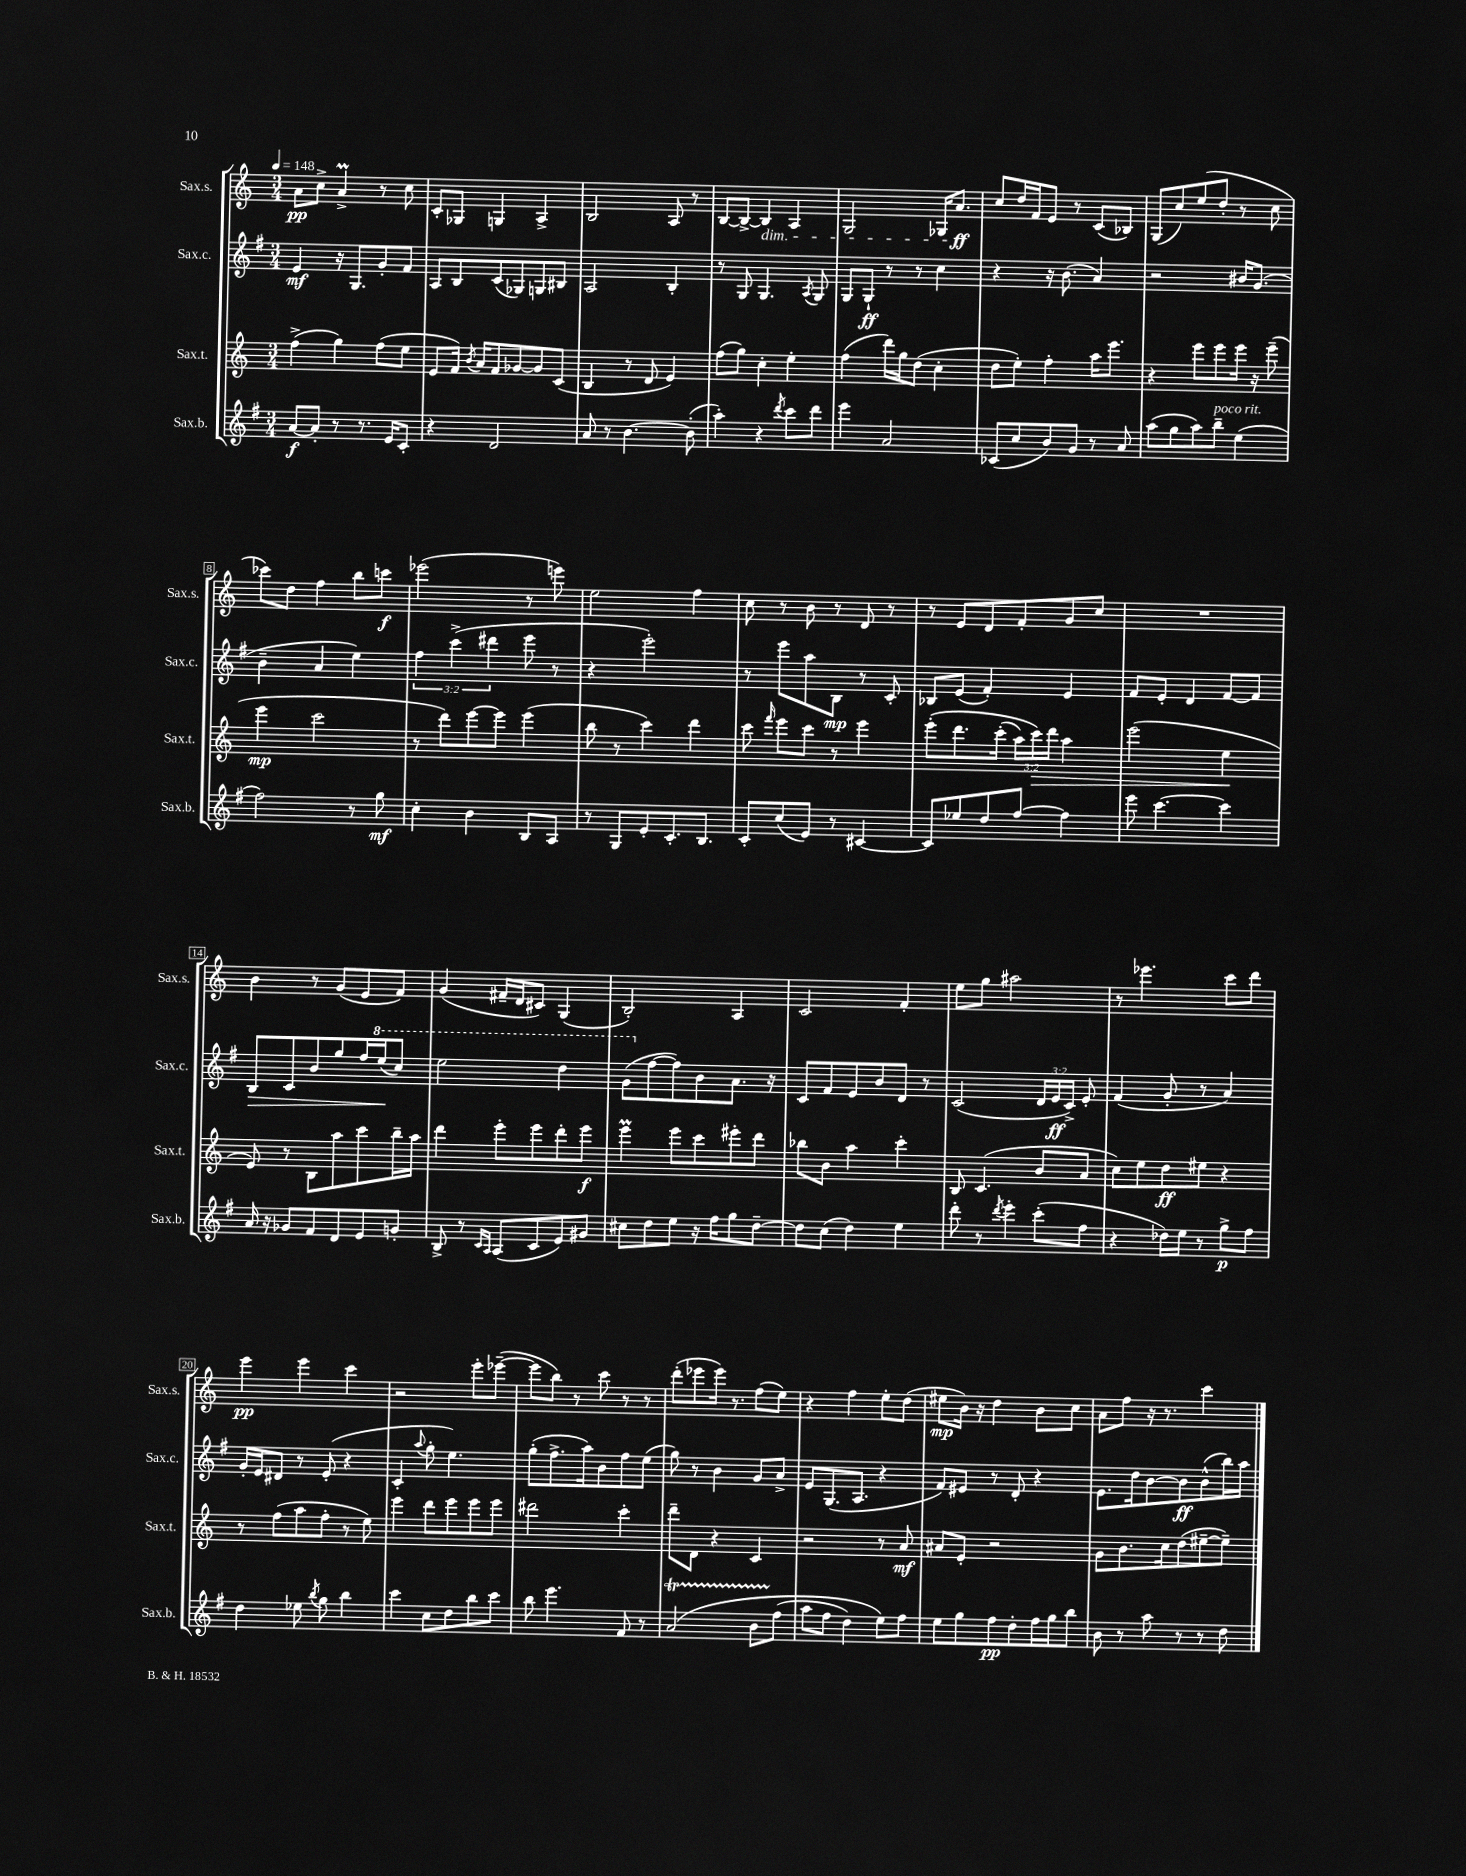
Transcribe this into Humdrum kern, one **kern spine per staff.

**kern	**kern	**kern	**kern
*staff4	*staff3	*staff2	*staff1
*clefG2	*clefG2	*clefG2	*clefG2
*k[f#]	*k[]	*k[f#]	*k[]
*M3/4	*M3/4	*M3/4	*M3/4
*MM148	*MM148	*MM148	*MM148
[8a/L	(4ff^\	4e/	8a\L
8a'/]J	.	.	8cc^\J
8r	4gg\)	16r	4a^/
.	.	8.G/L	.
8.r	.	.	.
.	(8ff\L	8g'/	8r
16e/LK	.	.	.
8c'/J	8ee\J	8f#/J	8cc\
=	=	=	=
4r	8e/L	8A/L	8c'/L
.	16f/Jk)	8B/	8G-/J
.	8qb/	.	.
.	16a/LK	.	.
2d/	8f/	(8c/	4G/
.	[8g-/	8G-/)	.
.	8g-/]	8G/	4A^/
.	(8c/J	8B#/J	.
=	=	=	=
8a/	4B/	2A/	2B/
8r	.	.	.
[4.b\	8r	.	.
.	8d/	.	.
.	4e/)	4B'/	8A/
(8b'\]	.	.	8r
=	=	=	=
4aa'\)	(8ff\L	8r	[8B/L
.	8gg\J)	8G/	8B^/_J
4r	4cc'\	4.G/	4B/]
8qddd/	.	.	.
8ccc\L	4ee'\	.	4A/
.	.	8qA/	.
8ddd\J	.	8G/	.
=	=	=	=
4eee\	(4ff\	8G/L	2G/
.	.	8G`/J	.
2a/	16ddd\LL)	8r	.
.	16gg\J	.	.
.	(8dd\J	8r	.
.	4cc'\	4cc\	16G-/LK
.	.	.	8.a/J
=	=	=	=
(8c-/L	8dd\L	4r	8cc/L
8cc/	8ee'\J)	.	16dd/L
.	.	.	16f/J
8b/)	4ff'\	16r	8e/J
.	.	(8.b\	.
8g/J	.	.	8r
8r	16aa\LK	4a/)	(8c/L
.	8.eee\J	.	.
8a/	.	.	8B-/J)
=	=	=	=
(8aa\L	4r	2r	(8G/L
8gg\	.	.	8cc/)
8aa\)	8eee\L	.	(8ee/
8bb~\J	8eee\	.	8dd'/J
(4ee\	16eee\Jk	16b#/LK	8r
.	16r	(8.g/J	.
.	(8eee~\	.	8cc\
=	=	=	=
2ff#\)	4eee\	4b~\	8ccc-\L)
.	.	.	8dd\J
.	2ccc\	4a/	4ff\
8r	.	4ee\)	8bb\L
8gg\	.	.	8ccc\J
=	=	=	=
4cc'\	8r	6ff#\	(2eee-\
.	8ddd\L)	.	.
.	.	(6ccc^\	.
4b\	[8eee\	.	.
.	.	6ddd#\	.
.	8eee\]J	.	.
8B/L	(4eee\	8eee\	8r
8A/J	.	8r	8eee\)
=	=	=	=
8r	8bb\	4r	2ee\
8G/L	8r	.	.
8e'/	4ccc\)	2eee'\)	.
8.c'/	.	.	.
.	4ddd\	.	4ff\
8.B/J	.	.	.
=	=	=	=
8c'/L	8ccc\	8r	8cc\
.	16qqfff/	.	.
(8cc/	8eee\L	8eee\L	8r
8e/J)	8ccc\J	8aa\	8b\
8r	8r	8B\J	8r
[4c#/	4eee\	8r	8d/
.	.	8c'/	8r
=	=	=	=
8c#/]L	&(8eee'\L	8B-/L	8r
8ee-/	8.ddd\	(8e/J	8e/L
8dd/	.	4f#'/)	8d/
.	(16ccc'\Jk	.	.
[8ff#/J	24aa\LL)	.	8f'/
.	24ccc\&)	.	.
.	24ddd\JJ	.	.
4ff#\]	4aa\	4e/	8g/
.	.	.	8cc/J
=	=	=	=
8eee\	(2eee\	8f#/L	2.r
[4.ccc\	.	8e'/J	.
.	.	4d/	.
4ccc\]	4ee\	[8f#/L	.
.	.	8f#/]J	.
=	=	=	=
16a/	8e/)	8B/L	4b\
16r	.	.	.
8g-/L	8r	8c/	.
8f#/	8B\L	8b/	8r
8d/	8aa\	8gg/	(8g/L
8e/	8ccc\	16ff#/L	8e/
.	.	(16eee/J	.
8g'/J	16bb~\L	8ccc/J)	8f/J)
.	16aa\JJ	.	.
=	=	=	=
8B^/	4ddd\	2eee\	(4g/
8r	.	.	.
16qqc/LL	.	.	.
16qqA/JJ	.	.	.
(8A/L	8eee'\L	.	16f#~/LL
.	.	.	16d/J
8c/	8eee\	.	8c#/J)
8e/)	8ddd'\	4ddd\	(4G/
8g#/J	8eee\J	.	.
=	=	=	=
8cc#\L	4eee\	(8gg\L	2B'/)
8dd\	.	[8ff#\	.
8ee\J	8eee\L	8ff#\])	.
16r	8ccc\	8b\	.
16ff#\LK	.	.	.
8gg\	8eee#'\	8.a\J	4A/
[8dd~\J	8ddd\J	.	.
.	.	16r	.
=	=	=	=
8dd\]L	8bb-\L	8c/L	2c/
(8cc\J	8b\J	8f#/	.
4dd\)	4aa\	8e/	.
.	.	8b/	.
4ee\	4ccc'\	8d/J	4f'/
.	.	8r	.
=	=	=	=
8ddd'\	8B/	(2c/	8ee\L
8r	(4.c/	.	8gg\J
8qddd/	.	.	.
4eee'\	.	.	2aa#\
(8ccc'\L	8b/L	24d/LL	.
.	.	24e/	.
.	.	24c^/JJ)	.
8ff#\J	8a/J	8e'/	.
=	=	=	=
4r	8cc\L)	(4f#/	8r
.	8ee\	.	4.eee-\
16dd-\LL)	8dd\	8g'/	.
16ee\JJ	.	.	.
8r	8ee#\J	8r	.
8gg^\L	4r	4a/)	8ccc\L
8ff#\J	.	.	8ddd\J
=	=	=	=
4dd\	8r	16g'/LL	4eee\
.	.	16e/J	.
.	(8ff\L	8d#/J	.
8ee-\	8aa\	8r	4eee\
8qbb/	.	.	.
8gg\	8ff'\J	(8e'/	.
4bb\	8r	4r	4ccc\
.	8ee\)	.	.
=	=	=	=
4ccc\	4eee\	4c'/	2r
.	.	8qqaa/	.
8cc\L	8ddd\L	8gg'\	.
8dd\	8eee\	4.ee\)	.
8bb\	8eee\	.	8eee'\L
8ccc\J	8eee\J	.	([8eee-~\J
=	=	=	=
8bb\	2ddd#\	(8gg'\L	8eee-\]L
4.eee\	.	8.ff#^\	8bb\J)
.	.	.	8r
.	.	16aa\k)	.
.	.	8b\	8ccc\
8f#/	4ccc'\	8ff#\	8r
8r	.	(8ee\J	8r
=	=	=	=
&(2a/	8ddd~\L	8gg\)	(8ddd'\L
.	8d\J	8r	8eee-\
.	4r	4b\	16eee-\Jk)
.	.	.	8.r
8b\L	4c/	8g/L	(8ff\L
(8ff#\J	.	8a^/J	8ee\J)
=	=	=	=
8aa\L	2r	8e/L	4r
8ff#\J	.	(8.G/	.
4dd\)	.	.	4ff\
.	.	8.A/J	.
8ee\L&)	8r	4r	8ee'\L
8ff#\J	8a/	.	(8dd\J
=	=	=	=
8ee\L	8a#/L	8f#/L)	8ee#\L
8gg\	8e'/J	8e#/J	16b\Jk)
.	.	.	16r
8ff#\	2r	8r	4dd\
8dd'\	.	8d'/	.
16ff#\L	.	4r	8b\L
16gg\J	.	.	.
8bb\J	.	.	8cc\J
=	=	=	=
8b\	8g\L	8.e\L	8a\L
8r	8.b\	.	8ff\J
.	.	16dd\k	.
8aa\	.	[8b\	16r
.	16cc\k	.	8.r
8r	(8dd\	8b\]	.
8r	[8ee#~\	(8b^^\	4ccc\
8dd\	8ee#~\]J)	16bb\L)	.
.	.	16aa\JJ	.
==	==	==	==
*-	*-	*-	*-
